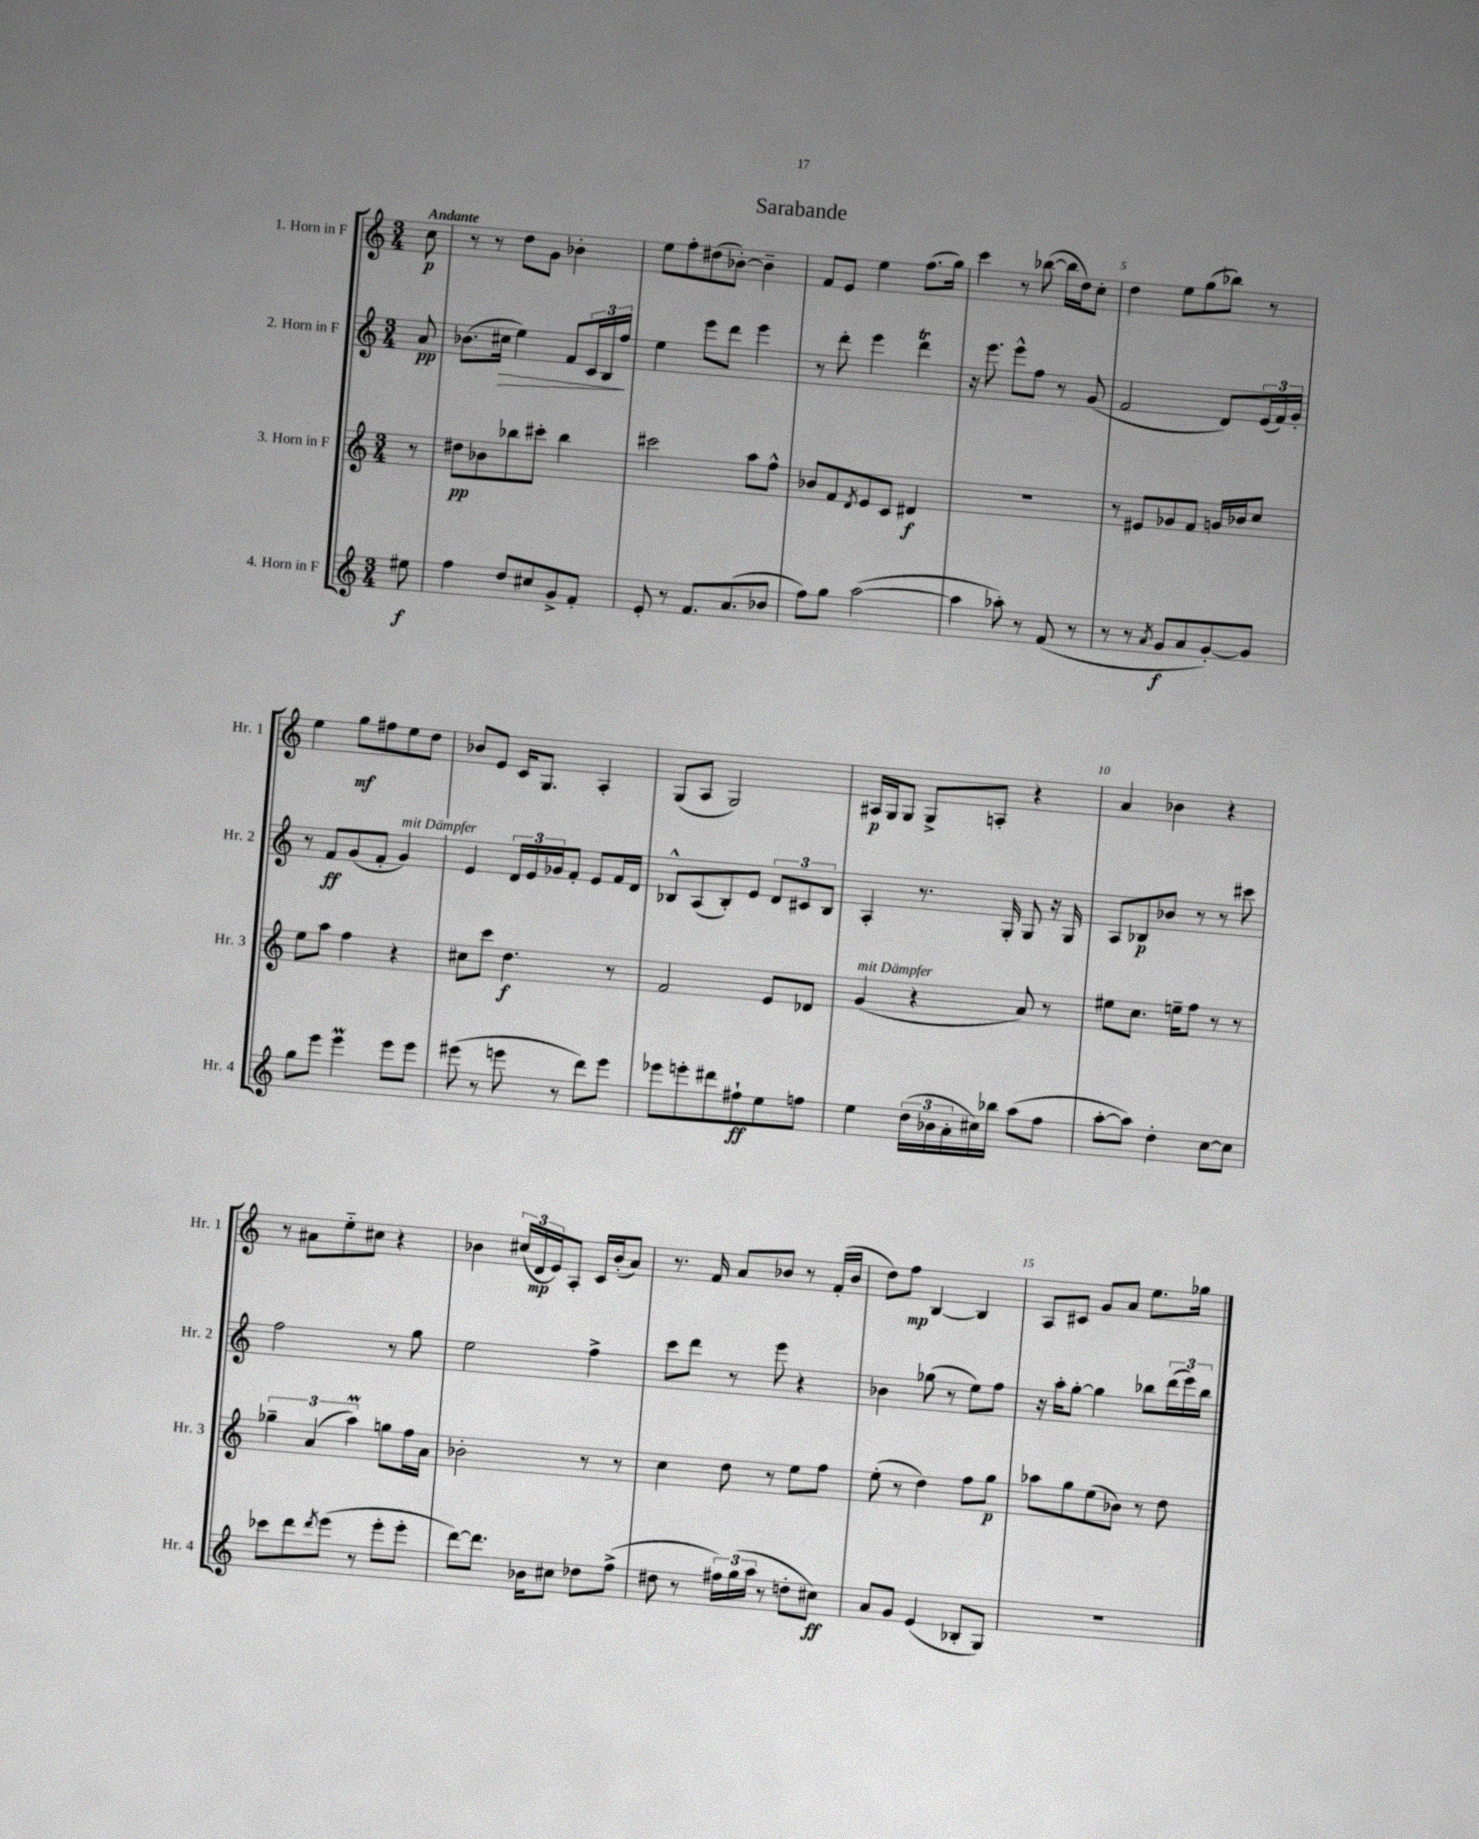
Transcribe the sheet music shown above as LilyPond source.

\header { title = "Sarabande" }
<<
\new StaffGroup <<
\new Staff = "s0" \with { instrumentName = "1. Horn in F" shortInstrumentName = "Hr. 1" } {
    \clef treble \key c \major \numericTimeSignature \time 3/4 \partial 8 \tempo "Andante"
    c''8\p |
    r8 r8 d''8 g'8 bes'4-. |
    e''8 f''8-. dis''8( bes'8~-.) bes'4-- |
    f'8 e'8 e''4 f''8.( g''16) |
    c'''4 r8 bes''8~( bes''16 d''16) c''8-. |
    d''4 e''8 g''8( bes''8) r8 |
    e''4 g''8\mf fis''8 e''8 d''8 |
    bes'8 e'8 c'16 g8. a4-. |
    g8( a8 g2) |
    ais16\p g16 g8 g8-> a8-. r4 |
    a'4 bes'4 r4 |
    r8 ais'8 e''8-_ cis''8 r4 |
    bes'4 \tuplet 3/2 { cis''16( d'16\mp e'16) } a8-. c'16 bes'16-.( a'8) |
    r8. f'16 a'8 bes'8 r8 f'16-.( bes'16 |
    d''8) f''8\mp b4~ b4 |
    a8 cis'8 g'8 a'8 e''8. ges''16 \bar "|." |
}
\new Staff = "s1" \with { instrumentName = "2. Horn in F" shortInstrumentName = "Hr. 2" } {
    \clef treble \key c \major \numericTimeSignature \time 3/4 \partial 8
    a'8\pp |
    bes'8.( cis''16\> e''4) f'8 \tuplet 3/2 { c'16 b16 f''16\! } |
    e''4 e'''8 d'''8 e'''4 |
    r8 d'''8-. e'''4 d'''4\trill |
    r16 e'''8. e'''8-^ f''8 r8 g'8( |
    f'2 d'8) \tuplet 3/2 { e'16( f'16) g'16-. } |
    r8 f'8\ff g'8( f'8-. g'4^\markup { \italic "mit Dämpfer" }) |
    e'4 \tuplet 3/2 { d'16 e'16 ges'16 } f'8-. e'8 f'16 d'16 |
    bes8-^ a8( bes8-.) e'8 \tuplet 3/2 { d'8 cis'8 bes8 } |
    a4-. r8. g16-. g8 r16 g16 |
    a8 bes8\p bes'8 r8 r8 cis'''8 |
    f''2 r8 g''8 |
    e''2 f''4-> |
    c'''8 d'''8 r8 e'''8 r4 |
    bes'4 ges''8( r8 e''8) f''8 |
    r16 a''16-. g''8~-. g''4 bes''8 \tuplet 3/2 { d'''16( e'''16) bes''16 } \bar "|." |
}
\new Staff = "s2" \with { instrumentName = "3. Horn in F" shortInstrumentName = "Hr. 3" } {
    \clef treble \key c \major \numericTimeSignature \time 3/4 \partial 8
    r8 |
    dis''8\pp bes'8 bes''8 cis'''8-. bes''4 |
    cis'''2 a''8 f''8-^ |
    bes'8 f'8 \acciaccatura { d'8 } e'8 c'8 dis'4\f |
    R2. |
    r8 eis'8 ges'8 f'8 g'16 bes'16 c''8 |
    e''8 a''8 f''4 r4 |
    cis''8 c'''8 d''4.\f r8 |
    f'2 e'8 des'8 |
    g'4^\markup { \italic "mit Dämpfer" }( r4 a'8) r8 |
    eis''8 c''8. e''16-- f''8 r8 r8 |
    \tuplet 3/2 { ges''4-- a'4( a''4\prall) } g''8 f''16 a'16 |
    bes'2-. r8 r8 |
    c''4 d''8 r8 e''8 f''8 |
    e''8-.( r8 d''4) f''8 g''8\p |
    aes''8 g''8 e''8( bes'8) r8 d''8 \bar "|." |
}
\new Staff = "s3" \with { instrumentName = "4. Horn in F" shortInstrumentName = "Hr. 4" } {
    \clef treble \key c \major \numericTimeSignature \time 3/4 \partial 8
    eis''8\f |
    f''4 d''8 cis''8 g'8-> f'8-. |
    e'8-. r8 f'8. a'8.( bes'8 |
    f''8) g''8 a''2~( |
    a''4 aes''8-.) r8 f'8( r8 |
    r8 r8 \acciaccatura { a'8 } g'8\f a'8 g'8~-.) g'8 |
    g''8 e'''8 e'''4\prall e'''8 e'''8 |
    eis'''8( r8 e'''8 r8 d'''8) e'''8 |
    ees'''8 e'''8-. dis'''8 fis''8-!\ff e''8 f''8 |
    e''4 \tuplet 3/2 { d''16( bes'16 a'16-. } cis''16) bes''16 a''8( f''8 |
    a''8~-. a''8) d''4-. c''8~ c''8 |
    ces'''8 d'''8 \acciaccatura { d'''8 } e'''8( r8 e'''8-. e'''8-. |
    d'''8~) d'''8. bes'16 cis''8 des''8 f''8->( |
    dis''8 r8 \tuplet 3/2 { fis''16) g''16( a''16 } r8 d''8-. cis''8\ff) |
    a'8 g'8 e'4( bes8-. g8) |
    R2. \bar "|." |
}
>>
>>
\layout { \context { \Score \override BarNumber.break-visibility = ##(#f #t #t) barNumberVisibility = #(every-nth-bar-number-visible 5) } }
